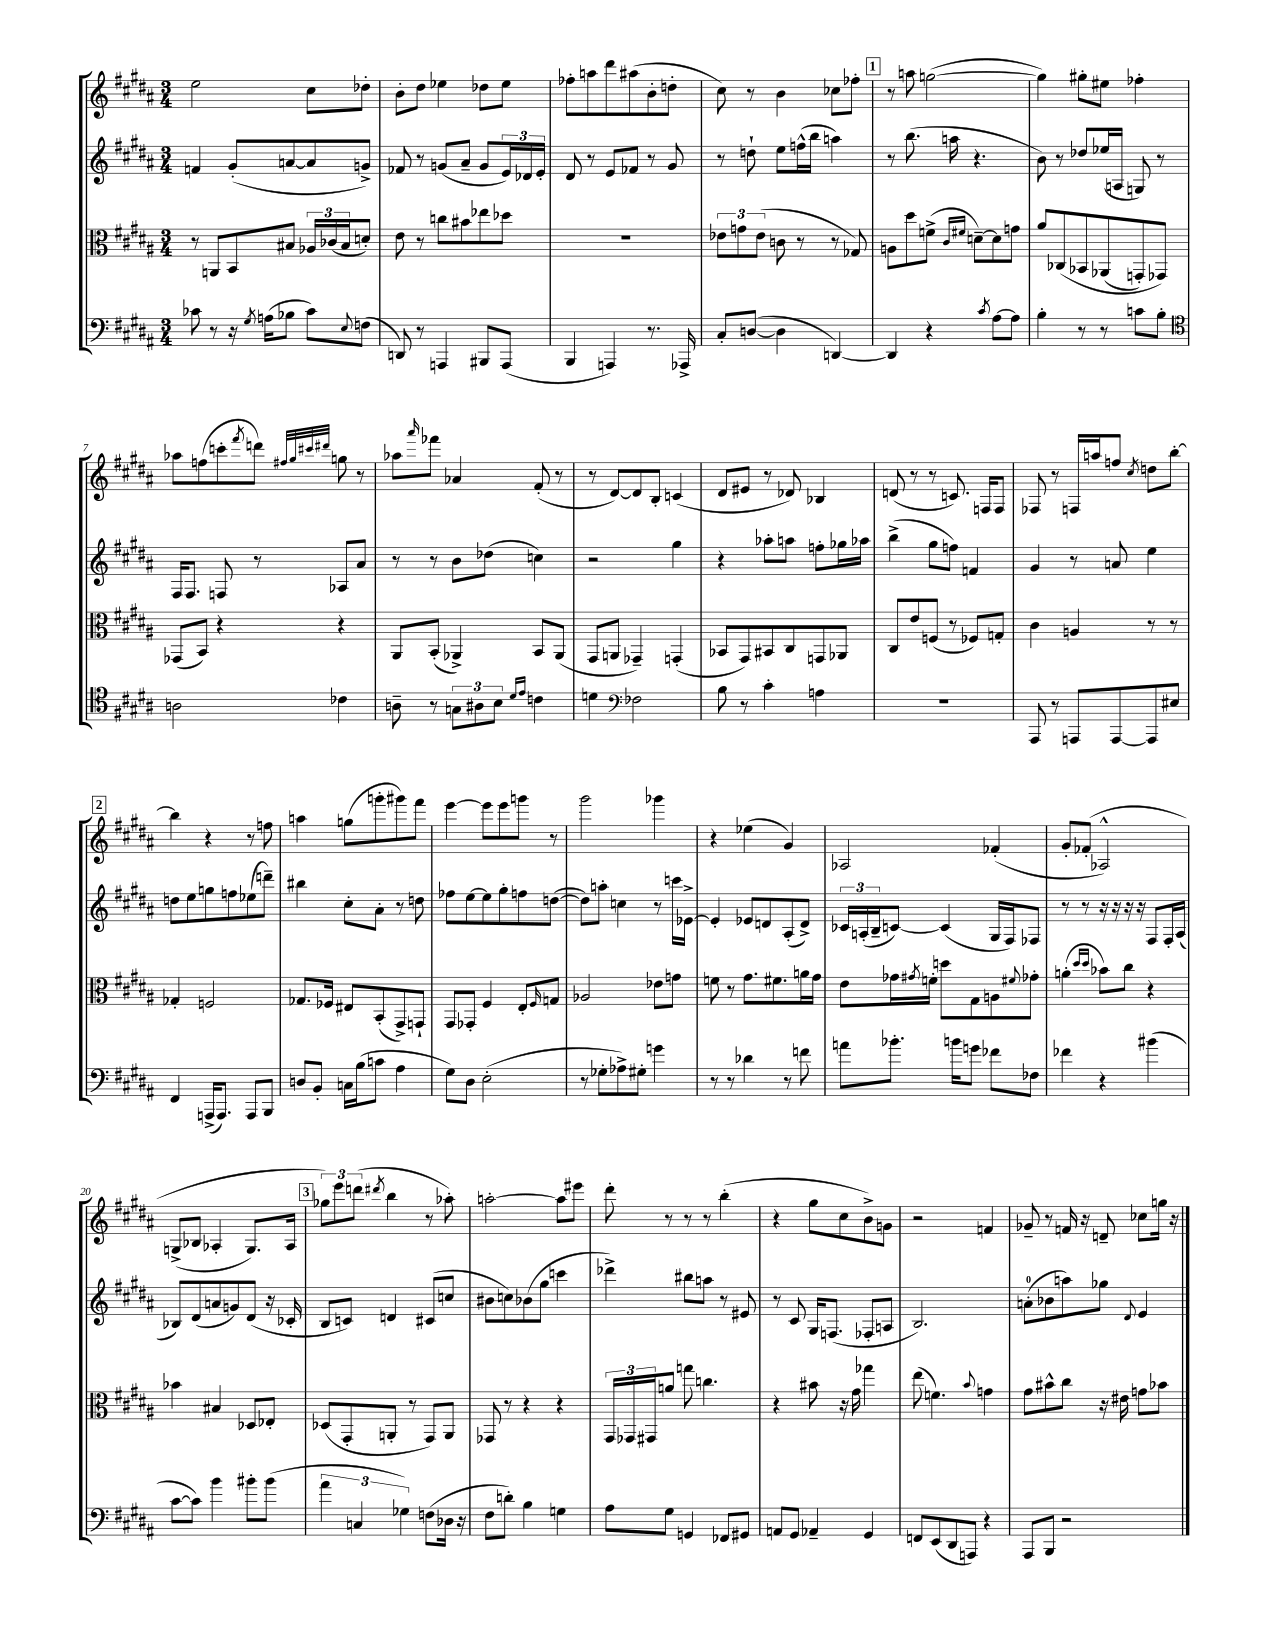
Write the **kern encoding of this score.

**kern	**kern	**kern	**kern
*part4	*part3	*part2	*part1
*staff4	*staff3	*staff2	*staff1
*clefF4	*clefC3	*clefG2	*clefG2
*k[f#c#g#d#a#]	*k[f#c#g#d#a#]	*k[f#c#g#d#a#]	*k[f#c#g#d#a#]
*M3/4	*M3/4	*M3/4	*M3/4
=1	=1	=1	=1
8c-X\	8r	4fn/	2ee\
8r	8AAn/L	.	.
16r	8BB/	(8g#'/L	.
8qG#/	.	.	.
(16An\KL	.	.	.
8B-X\J	8B#X/J	[8an/	.
8c-\L)	24A-X/LL	8a/]	8cc#\L
.	(24c-X/	.	.
.	24B#/J	.	.
8qqE/	.	.	.
(8Fn\J	8dn'/J)	8gn^/J)	8dd-X'\J
=2	=2	=2	=2
8DDn/)	8e\	8f-X/	8b'\L
8r	8r	8r	8dd#\J
4AAAn/	8ccn\L	(8gn/L	4ee-X\
.	8b#X\	8a#~/J	.
8BBB#X/L	8ee-X\	8g/L	8dd-X\L
(8AAA/J	8dd-X\J	24e/L)	8ee-\J
.	.	24d-X/	.
.	.	24e'/JJ	.
=3	=3	=3	=3
4BBB/	2.r	8d#/	8ff-X'\L
.	.	8r	8aan\
4AAAn/)	.	8e/L	8ddd#\
.	.	8f-X/J	(8aa#X\
8.r	.	8r	8b'\
.	.	8g#/	8ddn'\J
16AAA-X^/	.	.	.
=4	=4	=4	=4
8C#'/L	12e-X\L	8r	8cc#\)
.	12gn\	.	.
([8Dn/J	.	8ddn`\	8r
.	(12e-\J	.	.
4D\]	8cn\	8ee\L	4b\
.	8r	(16ffn^^\L	.
.	.	16bb\JJ	.
[4DDn/)	8r	4aan\)	8cc-X\L
.	8G-X/)	.	8ff-X'\J
!!LO:REH:place=s1:t=1
=5	=5	=5	=5
4DD/]	8An\L	8r	8r
.	8dd#\	(8.bb\	8aan\
4r	(8fn^\J	.	([2ggn\
.	.	16aan\	.
.	16qqc#/LL	.	.
.	16qqf#X/JJ	.	.
.	[8dn~\L)	4.r	.
8qc#/	.	.	.
[8A#\L	8d\]	.	.
8A#\J]	8gn\J	.	.
=6	=6	=6	=6
4B'\	8a#/L	8b\)	4gg\])
.	(8C-X/	8r	.
8r	8BB-X/	8dd-X/L	8gg#X'\L
8r	(8AA-X/	(16ee-X/L	8ee#X\J
.	.	16An/JJ	.
8cn\L	8GGn'/)	8Gn/)	4ff-X'\
8B'\J	8GG-X/J)	8r	.
!!LO:LB:g=z
=7	=7	=7	=7
*clefC4	*	*	*
2An\	(8GG-X/L	16F#/KL	8aa-X\L
.	.	8.F#/J	.
.	8BB/J)	.	(8ffn\
.	4r	8Fn/	8cccn'\
.	.	.	8qfff#/
.	.	8r	8dddn\J)
.	.	.	32qqff#X/LLL
.	.	.	32qqgg#/
.	.	.	32qqccc#X/
.	.	.	32qqddd#X/JJJ
4c-X\	4r	8A-X/L	8ggn\
.	.	8a#/J	8r
=8	=8	=8	=8
8An~\	8AA#/L	8r	8aa-X\L
.	.	.	16qqaaa#/
8r	(8BB'/J	8r	8fff-X\J
12Gn\L	4AA-X^/)	8b\L	4a-X/
12A#X\	.	.	.
.	.	(8dd-X\J	.
12B\J	.	.	.
16qqd#/LL	.	.	.
16qqe/JJ	.	.	.
4cn\	8BB/L	4ccn\)	(8f#'/
.	(8AA-/J	.	8r
=9	=9	=9	=9
4dn\	8GG#/L	2r	8r
.	8AAn/J	.	[8d#/L)
*clefF4	*	*	*
2F-X\	4GG-X~/)	.	8d#/]
.	.	.	8B'/J
.	(4GGn'/	4gg#\	(4cn/
=10	=10	=10	=10
8B\	8BB-X/L	4r	8d#/L
8r	8GG#/)	.	8e#X/J
4c#'\	8BB#X/	8aa-X'\L	8r
.	8C#/	8aan\J	8d-X/)
4An\	8GGn/	8ffn'\L	4B-X/
.	8AA-X/J	16gg-X\L	.
.	.	16aa-X\JJ	.
=11	=11	=11	=11
2.r	8C#/L	(4bb^\	(8dn/
.	8e/	.	8r
.	(8Fn/J	8gg#\L	8r
.	8r	8ffn\J)	8.cn/)
.	8F-X/L)	4fn/	.
.	.	.	16Fn/KL
.	8Gn'/J	.	8F/J
=12	=12	=12	=12
8AAA#/	4c#\	4g#/	8F-X/
8r	.	.	8r
8AAAn/L	4An/	8r	16Fn/LL
.	.	.	16aan/J
[8AAA/	.	8an/	8ffn/J
.	.	.	8qcc#/
8AAA/]	8r	4ee\	8ddn\L
8E#X/J	8r	.	[8bb'\J
!!LO:LB:g=z
!!LO:REH:place=s1:t=2
=13	=13	=13	=13
4FF#/	4G-X'/	8ddn\L	4bb\]
.	.	8ee\	.
(16AAAn^/KL	2Fn/	8ggn\	4r
8.AAA/J)	.	.	.
.	.	8ffn\	.
8AAA/L	.	(8ee-X\	8r
8BBB/J	.	8dddn~\J)	8ffn\
=14	=14	=14	=14
8Dn/L	8.G-X/L	4bb#X\	4aan\
8BB'/J	.	.	.
.	16F-X/Jk	.	.
16Cn\LL	8E#X/L	8cc#'\L	(8ggn\L
(16B\J	.	.	.
8cn\J	(8BB'/	8a#'\J	8gggn'\
4A#\	8GG#^/)	8r	8ggg#X\)
.	8GGn`/J	8ddn\	8fff#\J
=15	=15	=15	=15
8G#\L)	8GG#/L	8ff-X\L	[4eee\
8D#\J	8GG-X'/J	[8ee\	.
(2E'\	4F#/	8ee\]	8eee\L]
.	.	8gg#'\	8eee\
.	8E'/L	8ffn\	8gggn\J
.	16qqF#/	.	.
.	8Gn/J	([8ddn\J	8r
=16	=16	=16	=16
8r	2A-X/	8dd\L])	2ggg#\
8G-X'\L	.	8aan'\J	.
8A-X^\)	.	4ccn\	.
8G#X'\J	.	.	.
4gn\	8e-X\L	8r	4ggg-X\
.	8gn\J	16cccn\LL	.
.	.	[16e-X^\JJ	.
=17	=17	=17	=17
8r	8fn\	4e-'/]	4r
8r	8r	.	.
4d-X\	8.g#\L	8e-X/L	(4ee-X\
.	.	8dn/	.
.	8.f#X\	.	.
8r	.	(8A#'/	4g#/)
8fn\	16an\L	8d^/J)	.
.	16g#\JJ	.	.
=18	=18	=18	=18
8an\L	8e\L	24c-X/LL	2A-X/
.	.	(24An'/	.
.	.	24B~/J	.
8.b-X'\J	16g-X\L	[8cn/J)	.
.	8qg#X/	.	.
.	16fn'\JJ	.	.
.	8ddn\L	(4c/]	.
16bn\KL	.	.	.
8gn\J	8G#\	.	.
8f-X\L	8An\	16G#/LL	(4f-X'/
.	.	16F#/J)	.
.	8qqf#X/	.	.
8F-X\J	8g-X'\J	8F-X/J	.
=19	=19	=19	=19
4f-X\	(4an'\	8r	8g#'/L
.	.	8r	(8f-X'/J
.	16qqdd#/LL	.	.
.	16qqdd#/JJ	.	.
4r	8b-X\L)	16r	2A-X^^/)
.	.	16r	.
.	8cc#\J	16r	.
.	.	16r	.
(4b#X\	4r	8F#/L	.
.	.	16F#'/L	.
.	.	(16A#/JJ	.
!!LO:LB:g=z
=20	=20	=20	=20
[8c#\L	4b-X\	8B-X/L)	(8Gn^/L
8c#\J])	.	(8d#/	8B-X/J
4b\	4B#X/	8an/	4A-X'/
.	.	8gn/)	.
8b#X'\L	8D-X/L	(8d#/J	8.G/L)
(8b#\J	8E-X'/J	16r	.
.	.	16c-X'/	16A-/Jk
!!LO:REH:place=s1:t=3
=21	=21	=21	=21
6a#\	(8D-X/L	8B/L	12gg-X\L)
.	.	.	12eee\
.	8GG#'/	8cn/J)	.
6Cn/	.	.	(12dddn\J
.	.	.	8qddd#X/
.	8AAn'/J	4dn/	4bb\
6G-X\)	.	.	.
.	8r	.	.
(8Fn\L	8GG#/L)	(8c#X/L	8r
16D-X\Jk	8AA/J	8ccn/J	8aa-X'\)
16r	.	.	.
=22	=22	=22	=22
8F#\L	8GG-X/	8b#X\L	[2aan'\
8dn'\J)	8r	8ccn\)	.
4B\	4r	(8b-X\	.
.	.	8gg#\J	.
4Gn\	4r	4cccn\	8aa\L]
.	.	.	8eee#X\J
=23	=23	=23	=23
8A#\L	24GG#/LL	4ddd-X^\)	8ddd#'\
.	24GG-X/	.	.
.	24GG#X/J	.	.
8G#\J	8an/J	.	8r
4GGn/	8ggn\	8bb#X\L	8r
.	4.ccn\	8aan\J	8r
8FF-X/L	.	8r	(4bb'\
8GG#X/J	.	8e#X/	.
=24	=24	=24	=24
8AAn/L	4r	8r	4r
8GG#/J	.	8c#/	.
4AA-X~/	8b#X\	16G#/KL	8gg#\L
.	.	(8.Fn/J	.
.	16r	.	8cc#\
.	16g#\	.	.
4GG#/	4gg-X\	8F-X'/L	8b^\)
.	.	8An/J	8gn\J
=25	=25	=25	=25
8FFn/L	(8ee\	2.B/)	2r
(8EE/	4.fn\)	.	.
8DD#/	.	.	.
8AAAn/J)	.	.	.
.	8qqb/	.	.
4r	4gn\	.	4fn/
=26	=26	=26	=26
8AAA#/L	8g#\L	(8an'\L	8g-X~/
8BBB/J	8b#X^^\	8b-X\	8r
2r	8cc#\J	8aan\)	16fn/
.	.	.	16r
.	16r	8gg-X\J	8dn~/
.	16e#X\	.	.
.	.	8qqd#/	.
.	8gn\L	4e/	8cc-X\L
.	8b-X\J	.	16ggn\Jk
.	.	.	16r
==	==	==	==
*-	*-	*-	*-
